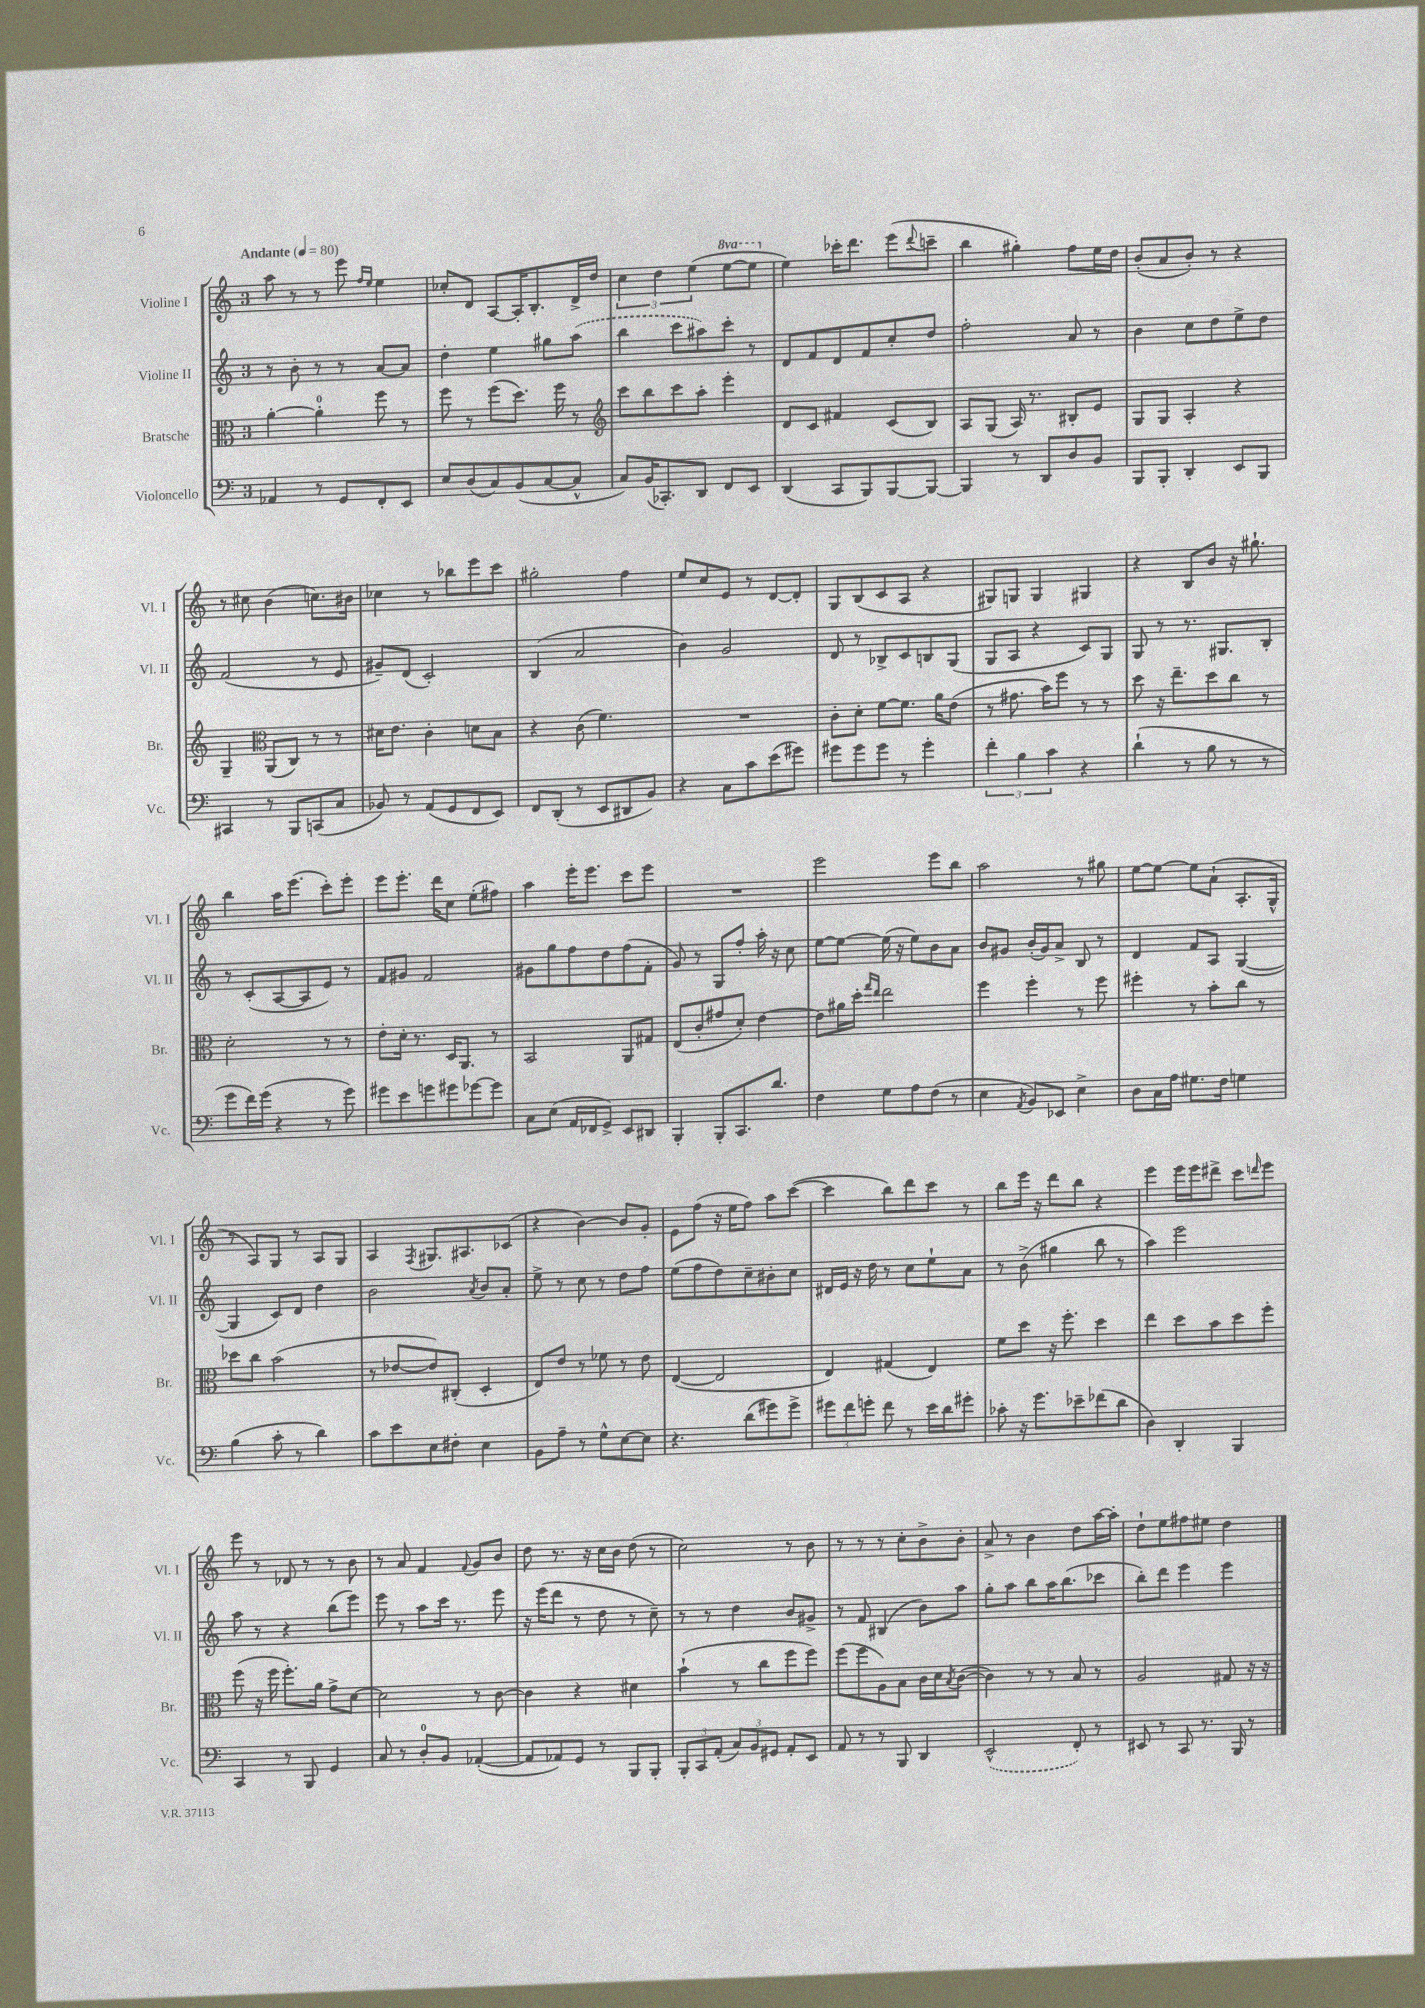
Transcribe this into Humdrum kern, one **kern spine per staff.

**kern	**kern	**kern	**kern
*part4	*part3	*part2	*part1
*staff4	*staff3	*staff2	*staff1
*I"Violoncello	*I"Bratsche	*I"Violine II	*I"Violine I
*I'Vc.	*I'Br.	*I'Vl. II	*I'Vl. I
*clefF4	*clefC3	*clefG2	*clefG2
*k[]	*k[]	*k[]	*k[]
*M3/4	*M3/4	*M3/4	*M3/4
*MM80	*MM80	*MM80	*MM80
=1	=1	=1	=1
!	!	!	!LO:TX:a:B:t=Andante
4AA-X/	[4a'\	8r	8aa\
.	.	8b'\	8r
8r	4a'\]	8r	8r
8GG/L	.	8r	8eee\
.	.	.	16qqff/LL
.	.	.	16qqee/JJ
8FF'/	8ff\	[8a/L	4ee\
8EE/J	8r	8a/J]	.
=2	=2	=2	=2
8E/L	8ff\	4dd'\	8cc-X'/L
(8D/	8r	.	8d/J
8C/)	(8ff\L	4ee\	[8A/L
(8BB/	8.dd\J)	.	16A'/K]
.	.	.	8.B'/
[8C/	.	8gg#X\L	.
.	16ff\	.	.
8C^^/J]	8r	(8aa\J	16d^/L
.	.	.	16dd/JJ
=3	=3	=3	=3
*	*clefG2	*	*
8C/L)	8ccc\L	4bb\	6cc\
(16BB/K	8bb\	.	.
.	.	.	6dd\
8.CC-X'/)	.	.	.
.	8ccc\	8ccc\L	.
.	.	.	(6ee\
8DD/J	8aa'\J	8aa#X\)	.
*	*	*	*8va
8FF/L	4eee'\	8ccc'\J	[8eee\L
8EE/J	.	8r	8eee\J]
=4	=4	=4	=4
*	*	*	*X8va
(4DD/	8d/L	8d/L	4ee\)
.	8c/J	8f/	.
8CC/L	4f#X/	8d/	16ccc-X'\KL
.	.	.	8.ddd\J
8BBB/)	.	8f/	.
[8BBB/	(8c/L	8cc'/	(8eee\L
.	.	.	8qqddd/
8BBB/J_	8B/J)	8dd/J	8cccn~\J
=5	=5	=5	=5
4BBB/]	8A/L	2ff'\	4bb\
.	(8G/J	.	.
8r	16A/)	.	4gg#X'\)
.	8.r	.	.
8DD/L	.	.	.
8D/	8B#X'/L	8a/	8ff\L
8BB/J	8e/J	8r	16ee\L
.	.	.	16dd\JJ
=6	=6	=6	=6
8BBB/L	8G/L	4b\	(8b'/L
8BBB'/J	8G/J	.	8a/
4DD'/	4A'/	8cc\L	8b'/J)
.	.	8dd\	8r
8EE/L	4r	8ee^\	4r
8BBB/J	.	8dd\J	.
!!LO:LB:g=z
=7	=7	=7	=7
4CC#X/	4G~/	(2f/	8r
.	.	.	8cc#X\
*	*clefC3	*	*
8r	(8AA/L	.	(4b\
8BBB/L	8C/J)	.	.
(8CCn/	8r	8r	8.ccn\L)
8C/J	8r	8e/	.
.	.	.	16b#X\Jk
=8	=8	=8	=8
8BB-X/)	16d#X\KL	8g#X~/L)	4cc-X\
.	8.e\J	.	.
8r	.	(8d/J	.
(8AA/L	4c'\	2c'/)	8r
8GG/	.	.	8bb-X\L
8FF/	8dn\L	.	8eee\
8EE/J)	8B\J	.	8ccc\J
=9	=9	=9	=9
8FF/L	4r	(4B/	2gg#X'\
(8DD'/J	.	.	.
8r	(8c\	2a/	.
8EE/L	4.f\)	.	.
8DD#X/	.	.	4ff\
8BB/J)	.	.	.
=10	=10	=10	=10
4r	2.r	4b\)	8ee/L
.	.	.	8cc/
8C\L	.	2g/	8e/J
8c\	.	.	8r
(8e\	.	.	[8d/L
8g#X\J)	.	.	8d'/J]
=11	=11	=11	=11
8g#X\L	8c'\L	8d/	8G/L
8g#\	8d'\J	8r	(8B/
8g#\J	[8f\L	8B-X^/L	8c/
8r	8.f\J]	8c/	8A/J
4g#'\	.	8Bn/	4r
.	16a\KL	.	.
.	(8e\J	(8G/J	.
=12	=12	=12	=12
6f'\	8r	8G/L	8G#X/L)
.	8.g#X\	8A/J	8Gn/J
6B\	.	.	.
.	.	4r	4G/
.	16b\KL)	.	.
6c\	.	.	.
.	8ff\J	.	.
4r	8r	8c/L)	4G#X/
.	8r	8G/J	.
=13	=13	=13	=13
(4d`\	8dd\	8G/	4r
.	16r	8r	.
.	8.ee~\L	.	.
8r	.	8.r	8B/L
8B\	8dd\	.	8b/J
.	.	8.G#X/L	.
8r	8cc\J	.	16r
.	.	.	8.gg#X`\
8r	8r	8B'/J	.
!!LO:LB:g=z
=14	=14	=14	=14
8g\L	2d'\	8r	4bb\
16f\L)	.	(8c'/L	.
(16g\JJ	.	.	.
4r	.	[8A/	16aa\KL
.	.	.	(8.eee\J
.	.	8A/]	.
8r	8r	8e/J)	8ccc'\L)
8g\)	8r	8r	8eee'\J
=15	=15	=15	=15
8g#X\L	8e'\L	8f/L	8eee\L
8e\	16d'\Jk	8g#X/J	8.eee'\J
.	8.r	.	.
8gn\	.	2f/	.
.	.	.	16ddd\KL
8g#X\	16D/KL	.	8cc\J
.	8.AA/J	.	.
[8g-X\	.	.	(8ee'\L
8g-\J]	8r	.	8ff#X\J)
=16	=16	=16	=16
8C\L	2BB/	8g#X\L	4aa\
(8E\J	.	8gg\	.
16AA/LL	.	8ff\	16eee'\KL
16FF-X/J	.	.	8.eee\J
8GG^/J)	.	8dd\	.
8EE/L	8AA/L	(8ff\	8ccc\L
8DD#X/J	8G#X/J	8f'\J	8eee\J
=17	=17	=17	=17
4BBB'/	(8E/L	8g/)	2.r
.	8c'/	8r	.
8BBB'/L	8g#X/	8G/L	.
8.CC/	8d'/J)	8ff'/J	.
.	[4e\	16aa'\	.
8.d/J	.	16r	.
.	.	8cc\	.
=18	=18	=18	=18
4F\	8e\L]	[8ee\L	2eee\
.	16a#X\L	8ee\J_	.
.	16dd'\JJ	.	.
.	16qqgg/LL	.	.
.	16qqee/JJ	.	.
8G\L	2ee\	(16ee\]	.
.	.	16r	.
8A\	.	8ee\L)	.
(8F\J	.	8b\	8eee\L
8r	.	8a\J	8bb\J
=19	=19	=19	=19
4E\	4ff\	8b/L	2aa\
.	.	8g#X/J	.
8qAA/	.	.	.
8BB/L)	4ff'\	(16b'/LL	.
.	.	16g#/J)	.
8EE-X/J	.	8a^/J	.
4E^\	8r	8B/	8r
.	8ff\	8r	8gg#X\
=20	=20	=20	=20
8D\L	4ff#X'\	4d/	[8ee\L
16C\L	.	.	8ee\J_
16A\JJ	.	.	.
8.G#X\L	8r	8f/L	8ee\L]
.	8b'\L	8A/J	(8a`\J
16F\Jk	.	.	.
4Gn\	8cc\J	([4G/	8.A'/L
.	8r	.	.
.	.	.	16G^^/Jk
!!LO:LB:g=z
=21	=21	=21	=21
(4B\	8dd-X\L	4G/]	8r
.	8cc\J	.	8A/L)
8c'\	(2b\	8c/L)	8G/J
8r	.	8d/J	8r
4d\)	.	4dd\	8A/L
.	.	.	8G/J
=22	=22	=22	=22
8c\L	8r	2b\	4A/
8e\	[8e-X/L	.	.
.	.	.	8qF/
8E\	8e-/])	.	8.G#X/L
8F#X'\J	(8C#X'/J	.	.
.	.	.	8.A#X/
.	.	8qa/	.
4E\	4D'/	8b/L	.
.	.	8a'/J	(8c-X/J
=23	=23	=23	=23
8BB\L	8E/L)	8ee^\	4r
8A~\J	8e/J	8r	.
8r	8r	8cc\	[4b\)
8G^^\L	8f-X\	8r	.
[8E\	8r	8dd\L	8b/L]
8E\J]	8e\	8ff\J	8g'/J
=24	=24	=24	=24
4.r	([4E/	(8ee\L	8e\L
.	.	8ff\	(8ff\J
.	2E/]	8dd\)	16r
.	.	.	16ee\KL
(8d\L	.	8cc~\	8ff\J)
8g#X\)	.	8b#X'\	8aa\L
8g#^\J	.	8cc\J	([8ccc\J
=25	=25	=25	=25
12g#X\L	4E/)	16d#X/LL	4ccc\]
.	.	16e/JJ	.
12f\	.	.	.
.	.	16r	.
12gn'\J	.	.	.
.	.	16dd\	.
8f\	(4G#X/	8r	8bb\L)
8r	.	8cc\L	8ddd\
16e\LL	4E/)	8ee`\	8ccc\J
16d\J	.	.	.
8g#X'\J	.	8a\J	8r
=26	=26	=26	=26
8c-X'\	8f\L	8r	8bb\L
16r	8dd\J	(8b^\	16eee\Jk
8.g\L	.	.	16r
.	16r	4gg#X\	8ddd\L
.	8.ff'\	.	.
8e-X~\	.	.	8bb\J
(8f-X\	4dd\	8bb\	4r
8d\J	.	8r	.
=27	=27	=27	=27
4D\)	4ee\	4aa\)	4eee\
4DD'/	8dd\L	2eee\	16eee\LL
.	.	.	16eee\J
.	8b\	.	8ddd#X^\J
4BBB/	8dd\	.	8ccc\L
.	.	.	16qqdddn/
.	8ff'\J	.	8eee\J
!!LO:LB:g=z
=28	=28	=28	=28
4CC/	(8ff\	8aa\	8eee\
.	16r	8r	8r
.	16ff\	.	.
8r	8.ff'\L)	4r	8d-X/
8BBB/	.	.	8r
.	16a\Jk	.	.
4GG/	8g^\L	(8bb\L	8r
.	[8d\J	8eee\J)	8b\
=29	=29	=29	=29
8C/	2d\]	8eee\	8r
8r	.	8r	8a/
8D'/L	.	8aa\L	4f/
8BB/J	.	16ccc\Jk	.
.	.	8.r	.
.	.	.	8qqf/
([4AA-X'/	8r	.	8g/L
.	[8c\	8eee\	8b/J
=30	=30	=30	=30
8AA-/L]	4c\]	16r	8dd\
.	.	(16eee\KL	.
8AA-X/)	.	8ddd\J	8.r
8GG/J	4r	8r	.
.	.	.	16r
8r	.	8dd\	16cc\LL
.	.	.	16b\JJ
8BBB/L	4d#X\	8r	(8dd\
8BBB'/J	.	8cc~\)	8r
=31	=31	=31	=31
12BBB'/L	(4b`\	8r	2cc\)
12CC/	.	.	.
.	.	8r	.
(12AA'/J	.	.	.
12C/L)	8r	4dd\	.
12BB/	.	.	.
.	8cc\L	.	.
12GG#X/J	.	.	.
8AA'/L	8ff\	8b/L	8r
8EE/J	8ff\J)	8g#X^/J	8b\
=32	=32	=32	=32
8AA/	(8ff\L	8r	8r
8r	8ff\	8f/	8r
8r	8A\)	(4B#X/	8r
8BBB/	8B\J	.	8cc'\L
4DD/	16c\LL	8b\L)	8b^\
.	16d\J	.	.
.	8qB/	.	.
.	([8c\J	8aa\J	8b'\J
=33	=33	=33	=33
(2EE^^/	4c\])	8gg'\L	8a^/
.	.	8aa\J	8r
.	8r	8bb\L	4b\
.	8r	16aa\K	.
.	.	(8.bb\	.
8FF'/)	8B/	.	8dd\L
8r	8r	8ccc-X\J	[16aa\L
.	.	.	16aa'\JJ]
=34	=34	=34	=34
8EE#X/	2A/	8bb'\L)	8dd`\L
8r	.	8ddd\J	8ee\
8CC/	.	4eee\	8ff#X\
8.r	.	.	8ee#X\J
.	8G#X/	4eee\	4dd\
16BBB/	.	.	.
8r	16r	.	.
.	16r	.	.
==	==	==	==
*-	*-	*-	*-
